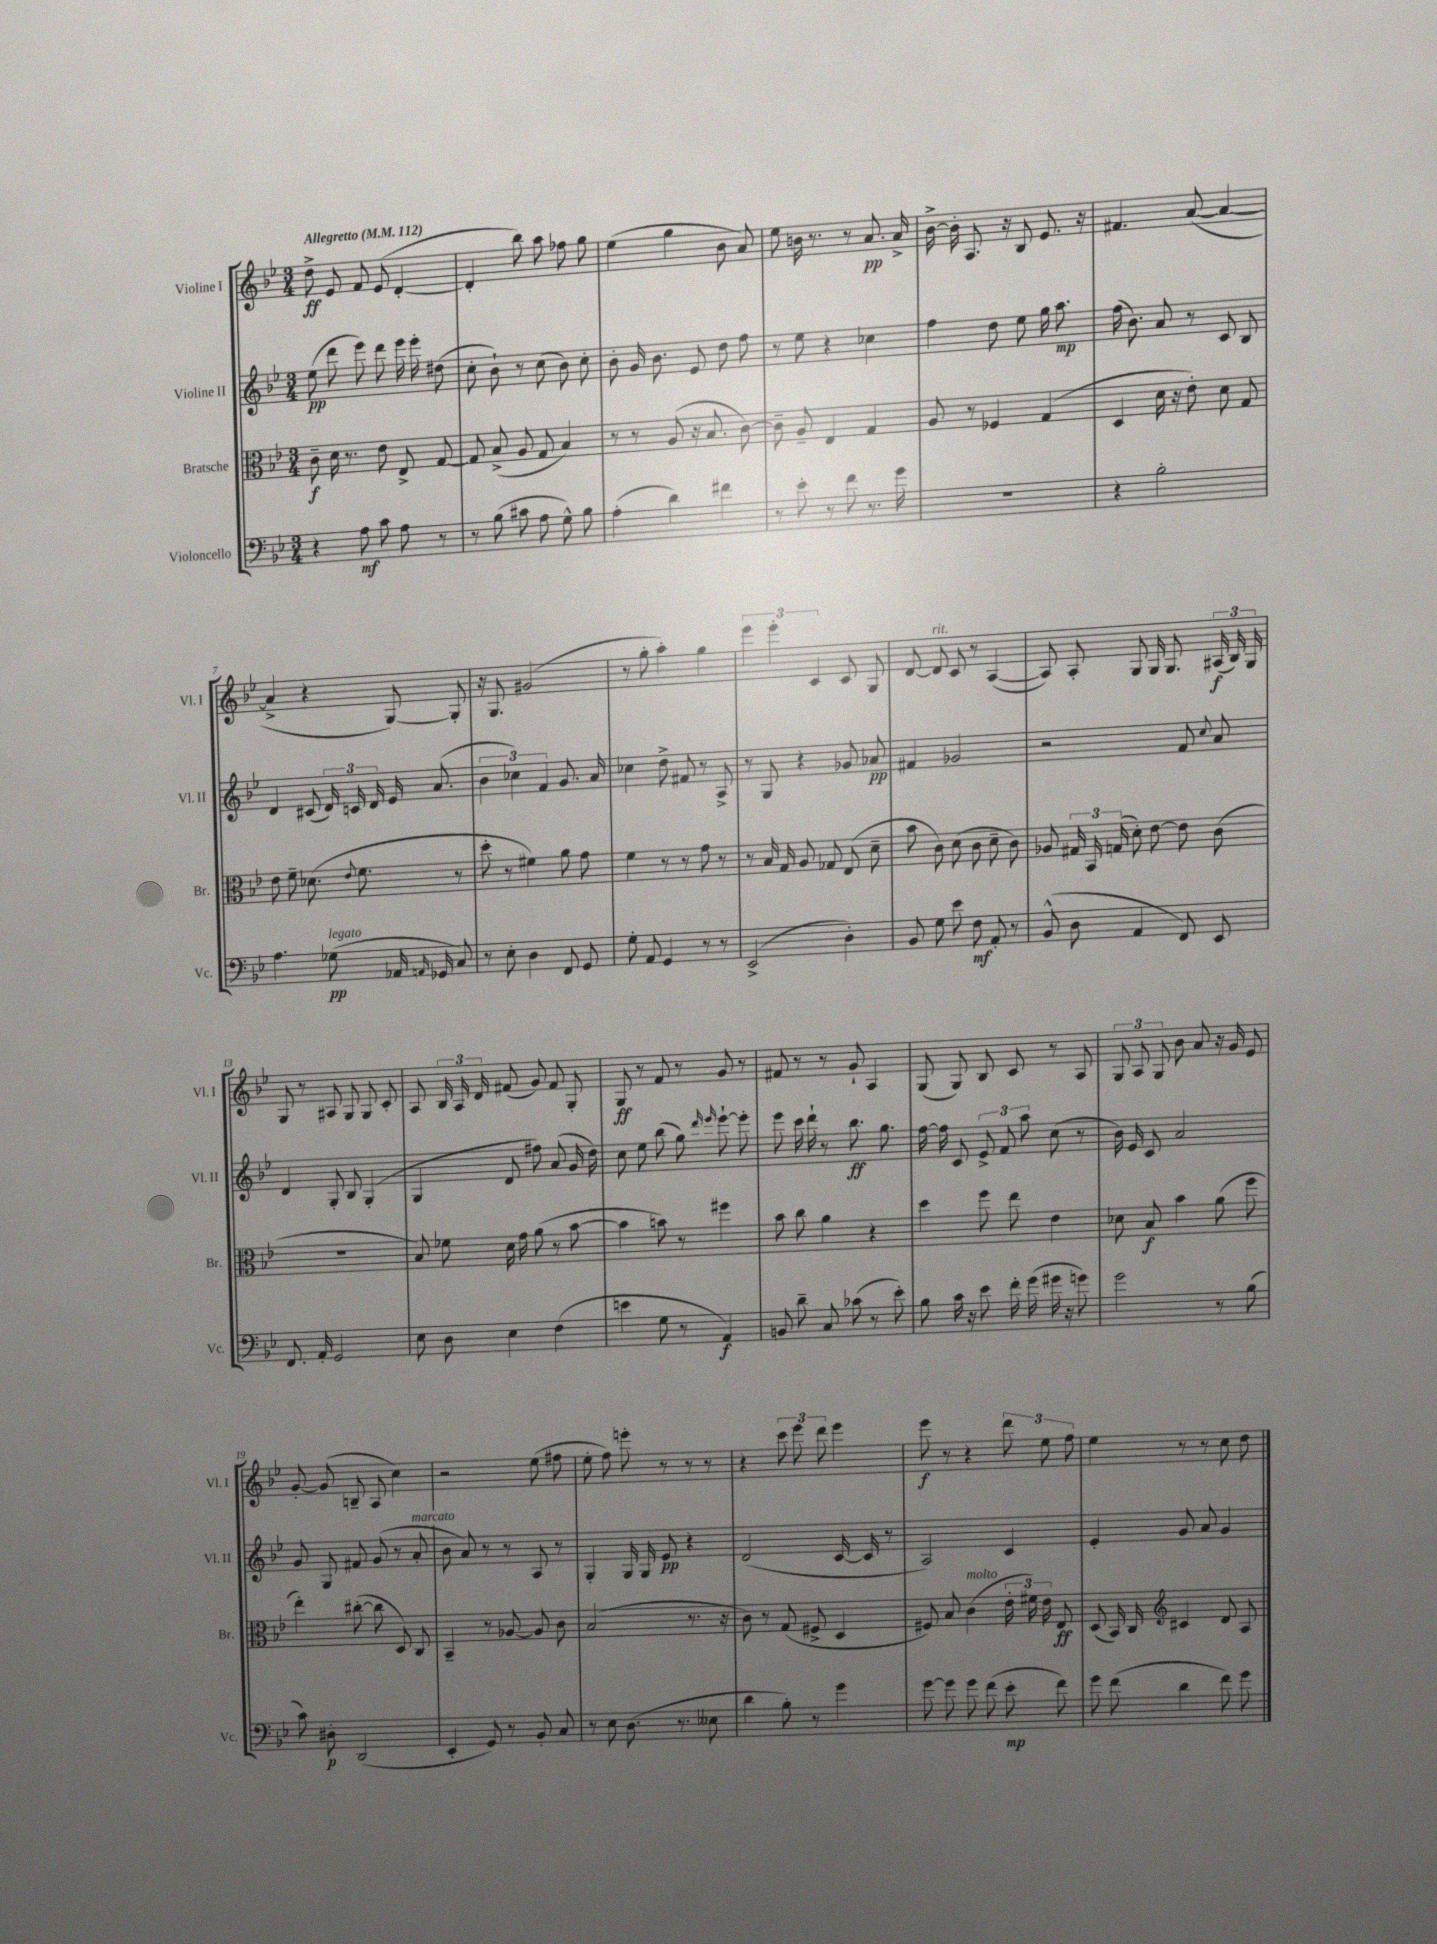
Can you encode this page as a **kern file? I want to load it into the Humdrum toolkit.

**kern	**kern	**kern	**kern
*staff4	*staff3	*staff2	*staff1
*clefF4	*clefC3	*clefG2	*clefG2
*k[b-e-]	*k[b-e-]	*k[b-e-]	*k[b-e-]
*M3/4	*M3/4	*M3/4	*M3/4
*MM112	*MM112	*MM112	*MM112
4r	8c~	(8ee-	8dd^
.	16d	8ddd	8e-
.	8.r	.	.
8A	.	8eee-)	8f
8c	8e-	8ddd	(8e-
8A	8E-^	16eee-	[4d'
.	.	16eee-'	.
8r	[8G	(8dd#	.
=	=	=	=
8r	8G]	8cc'	4d']
(8B-	(8B-^	8b-`)	.
8c#	8A	8r	8bb-)
8A	8G	(8cc	8aa
8G^^)	4B-)	8b-)	8ff-
8B-	.	8cc'	8gg
=	=	=	=
(4A'	8r	8b-'	(4ee-
.	8r	16g	.
.	.	8.b-	.
4d)	(8A	.	4gg
.	16r	8e-	.
.	8.B-	.	.
4f#	.	8dd	8b-
.	[8c)	8ff	8a)
=	=	=	=
8r	8c~]	8r	8ee-
8e-'	8A~	8ee-	16b
.	.	.	8.r
8r	4E-	4r	.
8f	.	.	8r
8.r	4G	4cc-	8.a
16g	.	.	16a^
=	=	=	=
2.r	8A	4ff	[16b-^
.	.	.	16b-']
.	8r	.	8.A
.	4F-	8dd	.
.	.	.	16r
.	.	8ee-	8B-
.	(4G	16gg	8.e-
.	.	8.aa	.
.	.	.	16r
=	=	=	=
4r	4D	(16ff	4.f#
.	.	8.b-)	.
2B-'	16d	8a	.
.	16r	.	.
.	8e-')	8r	([8a
.	8d	8c	4a_
.	8G	8B-	.
=	=	=	=
4.A	8e-	4d	4a^]
.	8f~	.	.
.	(8.d-	(8c#	4r
(8G-	.	24d)	.
.	.	24c	.
.	8qqe-	.	.
.	8.f	.	.
.	.	24d	.
16AA-	.	16e-	[8G)
16qqAA	.	.	.
16GG-	.	(8.a	.
8C)	8r	.	8G']
=	=	=	=
8r	8dd'	6b-	16r
.	.	.	8.G
8E-'	8r	.	.
.	.	6cc-)	.
4D	4f#)	.	(2g#
.	.	6f	.
8FF	8a	8.g	.
8GG	8g	.	.
.	.	16a	.
=	=	=	=
8G'	4f	4cc-	8r
8AA	.	.	8gg'
4GG	8r	8dd^	4aa')
.	8r	8f#	.
8r	8g	8r	4gg
8r	8r	8A^	.
=	=	=	=
(2EE-^	8r	8r	6eee-
.	16B-	8G	.
.	.	.	6eee-'
.	16G	.	.
.	8A	4r	.
.	.	.	6c
.	8G-	.	.
4D')	(8E-	8g-	8c
.	8d~	8a-	8G
=	=	=	=
8BB-	8b-	4f#	[8d
8G	8c)	.	8d]
8e-	(8d	2g-	8c
8F	8c	.	8r
8AA'	8d~	.	([4A
8r	8c)	.	.
=	=	=	=
(8BB-^^	8A-	2r	8A])
8D	24G#	.	8A'
.	24BB-	.	.
.	(24G	.	.
4AA	8d')	.	8G
.	[8e-	.	16G
.	.	.	8.G
8FF)	8e-]	8f	.
.	.	8qqcc	.
8EE-	(8c	8a	(24A#
.	.	.	24B-)
.	.	.	24G
=	=	=	=
8.FF	2.r	4d	8G
.	.	.	8r
16AA'	.	.	.
2GG	.	8G'	8A#
.	.	8B-	8G
.	.	(4G'	8G
.	.	.	8c'
=	=	=	=
8E-	8B-)	4G	8A
8D	8f-	.	24B-
.	.	.	24A
.	.	.	24d
4E-	16d	8d	(8f#
.	16g	.	.
.	(8a	8ff#)	8g)
(4F	8r	(8a	8f#
.	[8b-	16g	8G'
.	.	16dd)	.
=	=	=	=
4e	4b-]	8cc	8G
.	.	8ee-	8r
8G	8b)	(8bb-	8f
8r	8r	8gg)	8r
.	.	16qqddd	.
.	.	16qqeee-	.
4AA)	4ff#	[8eee-`	8g
.	.	8eee-']	8r
=	=	=	=
8BB	8b-	8eee-	8f#
8d~	8cc	16ccc	8r
.	.	16ddd`	.
8C	4a	8r	8r
(8c-	.	8.bb-	8g`
8r	4r	.	4A
.	.	8.gg	.
8e-')	.	.	.
=	=	=	=
8B-	4dd	[16ff	(8G
.	.	16ff]	.
16c	.	8c	8G)
16r	.	.	.
8e-	8ff	12e-^	8B-
.	.	12f	.
16f'	8ee-	.	8c
.	.	12aa	.
(16g	.	.	.
16g#	4e-	(8cc	8r
16r	.	.	.
8g)	.	8r	8A
=	=	=	=
2g	8d-	16b-)	12G
.	.	16e-	.
.	.	.	12A
.	8B-	8c	.
.	.	.	12G
.	4b-	2a	8b-
.	.	.	8a
8r	(8a	.	16r
.	.	.	16g
(8B-	8ff	.	8e-
=	=	=	=
8c)	4ee-')	8g	[8g'
8D#'	.	8G	(8g]
(2DD	([8cc#'	8f#	8B~
.	8cc#]	(8g	8A
.	8D)	8r	4cc)
.	8C	8a'	.
=	=	=	=
4EE-'	4BB-~	8b-	2r
.	.	8a)	.
8GG)	8r	8r	.
8r	[8A-	8r	.
8BB-'	8A-]	8A	(8ee-
8C	8c	8r	8ff#
=	=	=	=
8r	(2B-	4G'	8ee-'
8E-	.	.	8ff)
(8.D	.	16G	8eee'
.	.	16G	.
.	.	8e-	8r
8.r	.	.	.
.	8.r	4r	8r
8E--	.	.	8r
.	16r	.	.
=	=	=	=
4d	8c)	(2d	4r
.	8r	.	.
8B-')	(8G	.	12ccc
.	.	.	12eee-
8r	8F#^	.	.
.	.	.	12ddd
4g	4D	[16c	4eee-
.	.	16c]	.
.	.	8r	.
=	=	=	=
[8g	8F#)	2A)	8eee-
8g]	8B-	.	8r
8g	(4c	.	4r
(8f	.	.	.
8e-'	24e-'	4c	12ddd
.	24f#)	.	.
.	24e-	.	12ee-
8f)	8E-	.	.
.	.	.	12ff
=	=	=	=
8g	(8D	4e-'	4ee-
(8f	16BB-)	.	.
.	16C	.	.
*	*clefG2	*	*
4d	4c#	8g	8r
.	.	8a	8r
8f)	8d	4g	8cc
8g	8A	.	8dd
==	==	==	==
*-	*-	*-	*-
